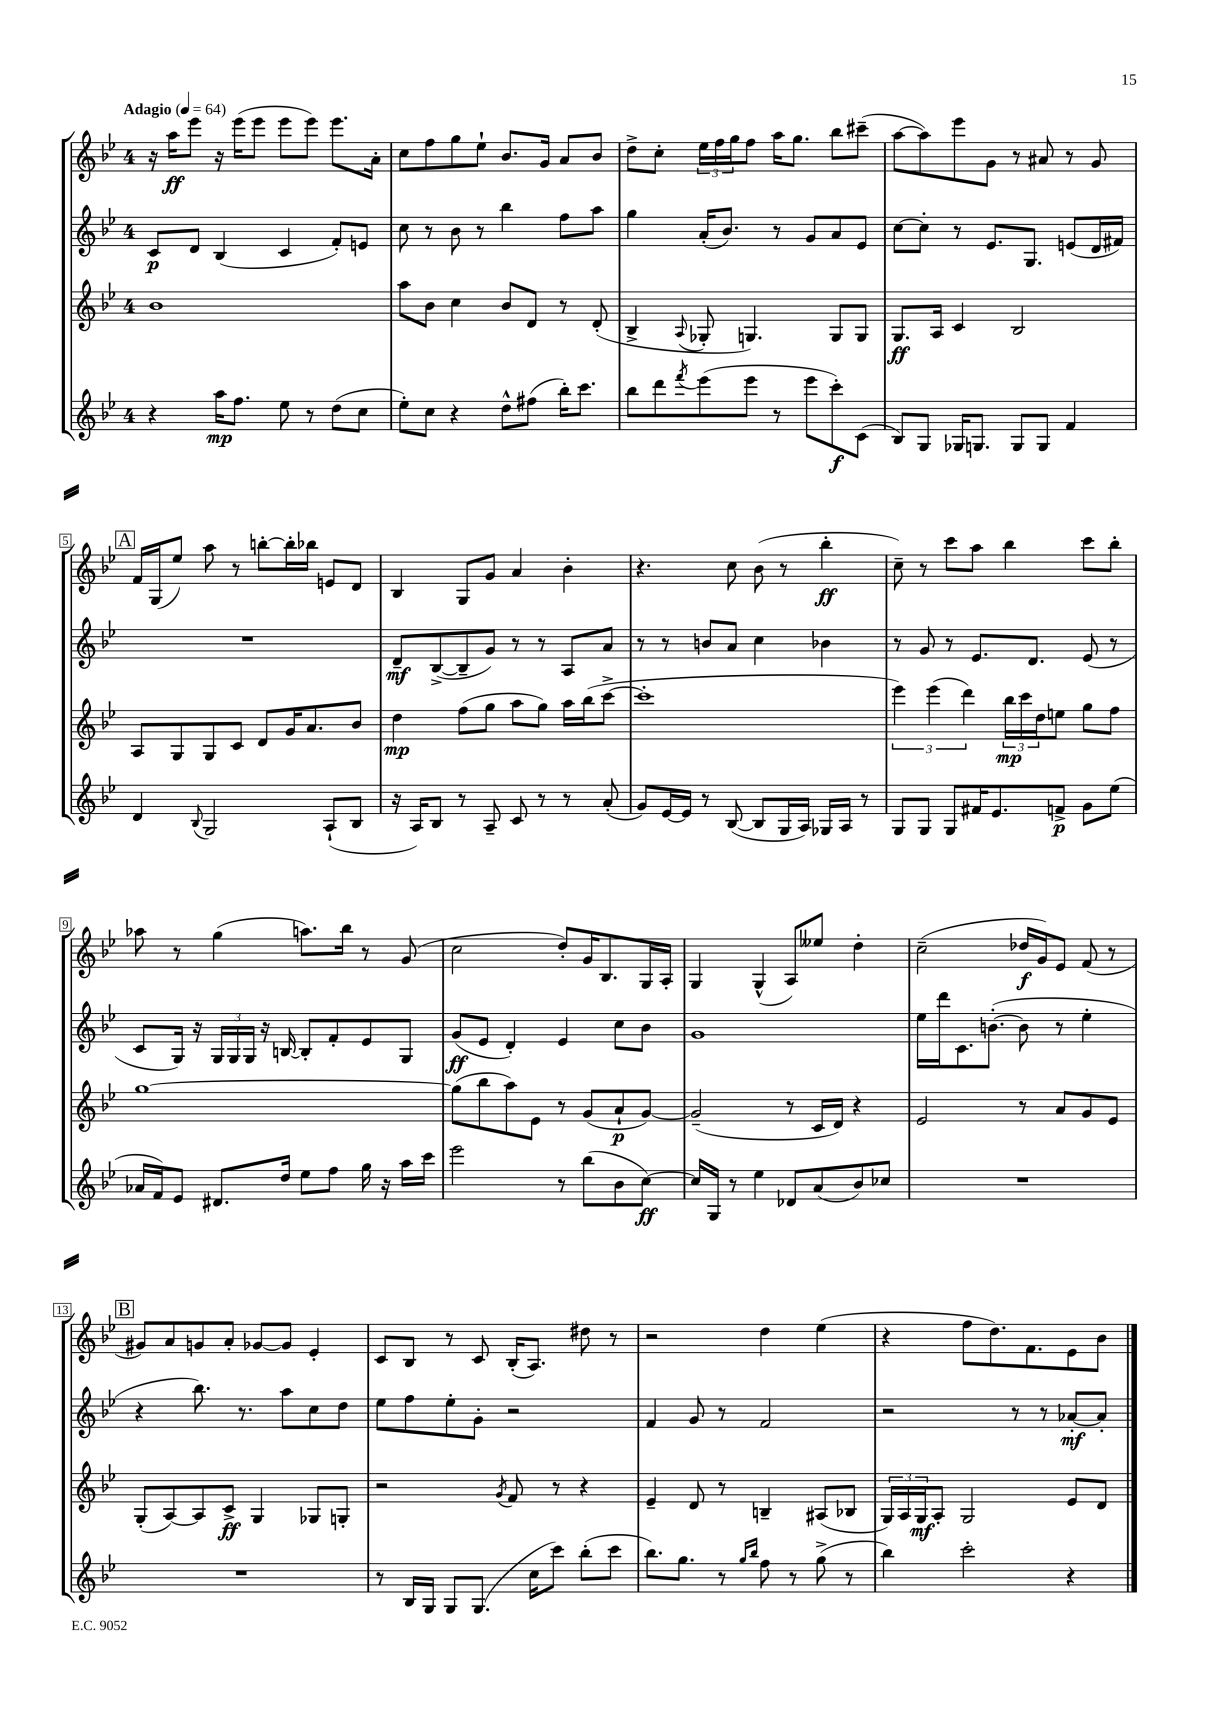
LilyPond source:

<<
\new StaffGroup <<
\new Staff = "s0" {
    \clef treble \key bes \major \once \override Staff.TimeSignature.style = #'single-digit \time 4/4 \tempo "Adagio" 4 = 64
    r16 a''16\ff ees'''8 r16 ees'''16( ees'''8 ees'''8 ees'''8) ees'''8. a'16-. |
    c''8 f''8 g''8 ees''8-! bes'8. g'16 a'8 bes'8 |
    d''8-> c''8-. \tuplet 3/2 { ees''16 f''16 g''16 } f''8 a''16 g''8. bes''8 cis'''8--( |
    a''8~ a''8) ees'''8 g'8 r8 ais'8 r8 g'8 |
    \mark \markup { \box "A" } f'16 g16( ees''8) a''8 r8 b''8~-. b''16-. bes''16 e'8 d'8 |
    bes4 g8 g'8 a'4 bes'4-. |
    r4. c''8 bes'8( r8 bes''4-.\ff |
    c''8--) r8 c'''8 a''8 bes''4 c'''8 bes''8-. |
    aes''8 r8 g''4( a''8.) bes''16 r8 g'8( |
    c''2 d''8-.) g'16 bes8. g16 a16-. |
    g4 g4-^( a8) eeses''8 d''4-. |
    c''2--( des''16\f g'16) ees'8 f'8( r8 |
    \mark \markup { \box "B" } gis'8) a'8 g'8 a'8-. ges'8~ ges'8 ees'4-. |
    c'8 bes8 r8 c'8 bes16-.( a8.) dis''8 r8 |
    r2 d''4 ees''4( |
    r4 f''8 d''8.) f'8. ees'8 bes'8 \bar "|." |
}
\new Staff = "s1" {
    \clef treble \key bes \major \once \override Staff.TimeSignature.style = #'single-digit \time 4/4
    c'8\p d'8 bes4( c'4 f'8-.) e'8 |
    c''8 r8 bes'8 r8 bes''4 f''8 a''8 |
    g''4 a'16-.( bes'8.) r8 g'8 a'8 ees'8 |
    c''8~ c''8-. r8 ees'8. g8. e'8( d'16 fis'16) |
    \mark \markup { \box "A" } R1 |
    d'8--\mf bes8~->( bes8-- g'8) r8 r8 a8 a'8 |
    r8 r8 b'8 a'8 c''4 bes'4 |
    r8 g'8 r8 ees'8. d'8. ees'8( r8 |
    c'8 g16) r16 \tuplet 3/2 { g16 g16 g16 } r16 b16~ b8-. f'8-. ees'8 g8 |
    g'8\ff( ees'8 d'4-.) ees'4 c''8 bes'8 |
    g'1 |
    ees''16 d'''16 c'8. b'8.~-.( b'8 r8 ees''4-. |
    \mark \markup { \box "B" } r4 bes''8.) r8. a''8 c''8 d''8 |
    ees''8 f''8 ees''8-. g'8-. r2 |
    f'4 g'8 r8 f'2 |
    r2 r8 r8 aes'8~-.\mf aes'8-. \bar "|." |
}
\new Staff = "s2" {
    \clef treble \key bes \major \once \override Staff.TimeSignature.style = #'single-digit \time 4/4
    bes'1 |
    a''8 bes'8 c''4 bes'8 d'8 r8 d'8-.( |
    bes4-> \appoggiatura { a8 } ges8-. g4.) g8 g8 |
    g8.\ff a16 c'4 bes2 |
    \mark \markup { \box "A" } a8 g8 g8 c'8 d'8 g'16 a'8. bes'8 |
    d''4\mp f''8( g''8 a''8 g''8) a''16 bes''16( c'''8~-> |
    c'''1-. |
    \tuplet 3/2 { ees'''4) ees'''4( d'''4) } \tuplet 3/2 { bes''16\mp c'''16 d''16 } e''8 g''8 f''8 |
    g''1~ |
    g''8( bes''8 a''8) ees'8 r8 g'8( a'8-!\p g'8~) |
    g'2--( r8 c'16 d'16) r4 |
    ees'2 r8 a'8 g'8 ees'8 |
    \mark \markup { \box "B" } g8-.( a8~) a8 c'8->\ff g4 ges8 g8-. |
    r2 \acciaccatura { g'8 } f'8 r8 r4 |
    ees'4-- d'8 r8 b4-- ais8( bes8 |
    \tuplet 3/2 { g16) a16 g16\mf } a8-. g2 ees'8 d'8 \bar "|." |
}
\new Staff = "s3" {
    \clef treble \key bes \major \once \override Staff.TimeSignature.style = #'single-digit \time 4/4
    r4 a''16\mp f''8. ees''8 r8 d''8( c''8 |
    ees''8-.) c''8 r4 d''8-^ fis''8( bes''16-.) c'''8. |
    bes''8 d'''8 \acciaccatura { f'''8 } ees'''8( ees'''8 r8 ees'''8 c'''8-.\f) c'8( |
    bes8) g8 ges16 g8. g8 g8 f'4 |
    \mark \markup { \box "A" } d'4 \appoggiatura { bes8 } g2 a8-!( bes8 |
    r16 a16) bes8 r8 a8-- c'8 r8 r8 a'8-.( |
    g'8) ees'16~ ees'16 r8 bes8~( bes8 g16 a16) ges16 a16 r8 |
    g8 g8 g8 fis'16 ees'8. f'8->\p g'8 ees''8( |
    aes'16 f'16) ees'8 dis'8. d''16 ees''8 f''8 g''16 r16 a''16 c'''16 |
    ees'''2 r8 bes''8( bes'8 c''8~\ff) |
    c''16 g16 r8 ees''4 des'8 a'8( bes'8) ces''8 |
    R1 |
    \mark \markup { \box "B" } R1 |
    r8 bes16 g16 g8 g8.( c''16 c'''8) bes''8-.( c'''8 |
    bes''8.) g''8. r8 \grace { g''16 bes''16 } f''8 r8 g''8->( r8 |
    bes''4) c'''2-. r4 \bar "|." |
}
>>
>>
\layout { \context { \Score \override BarNumber.stencil = #(make-stencil-boxer 0.1 0.3 ly:text-interface::print) } }
